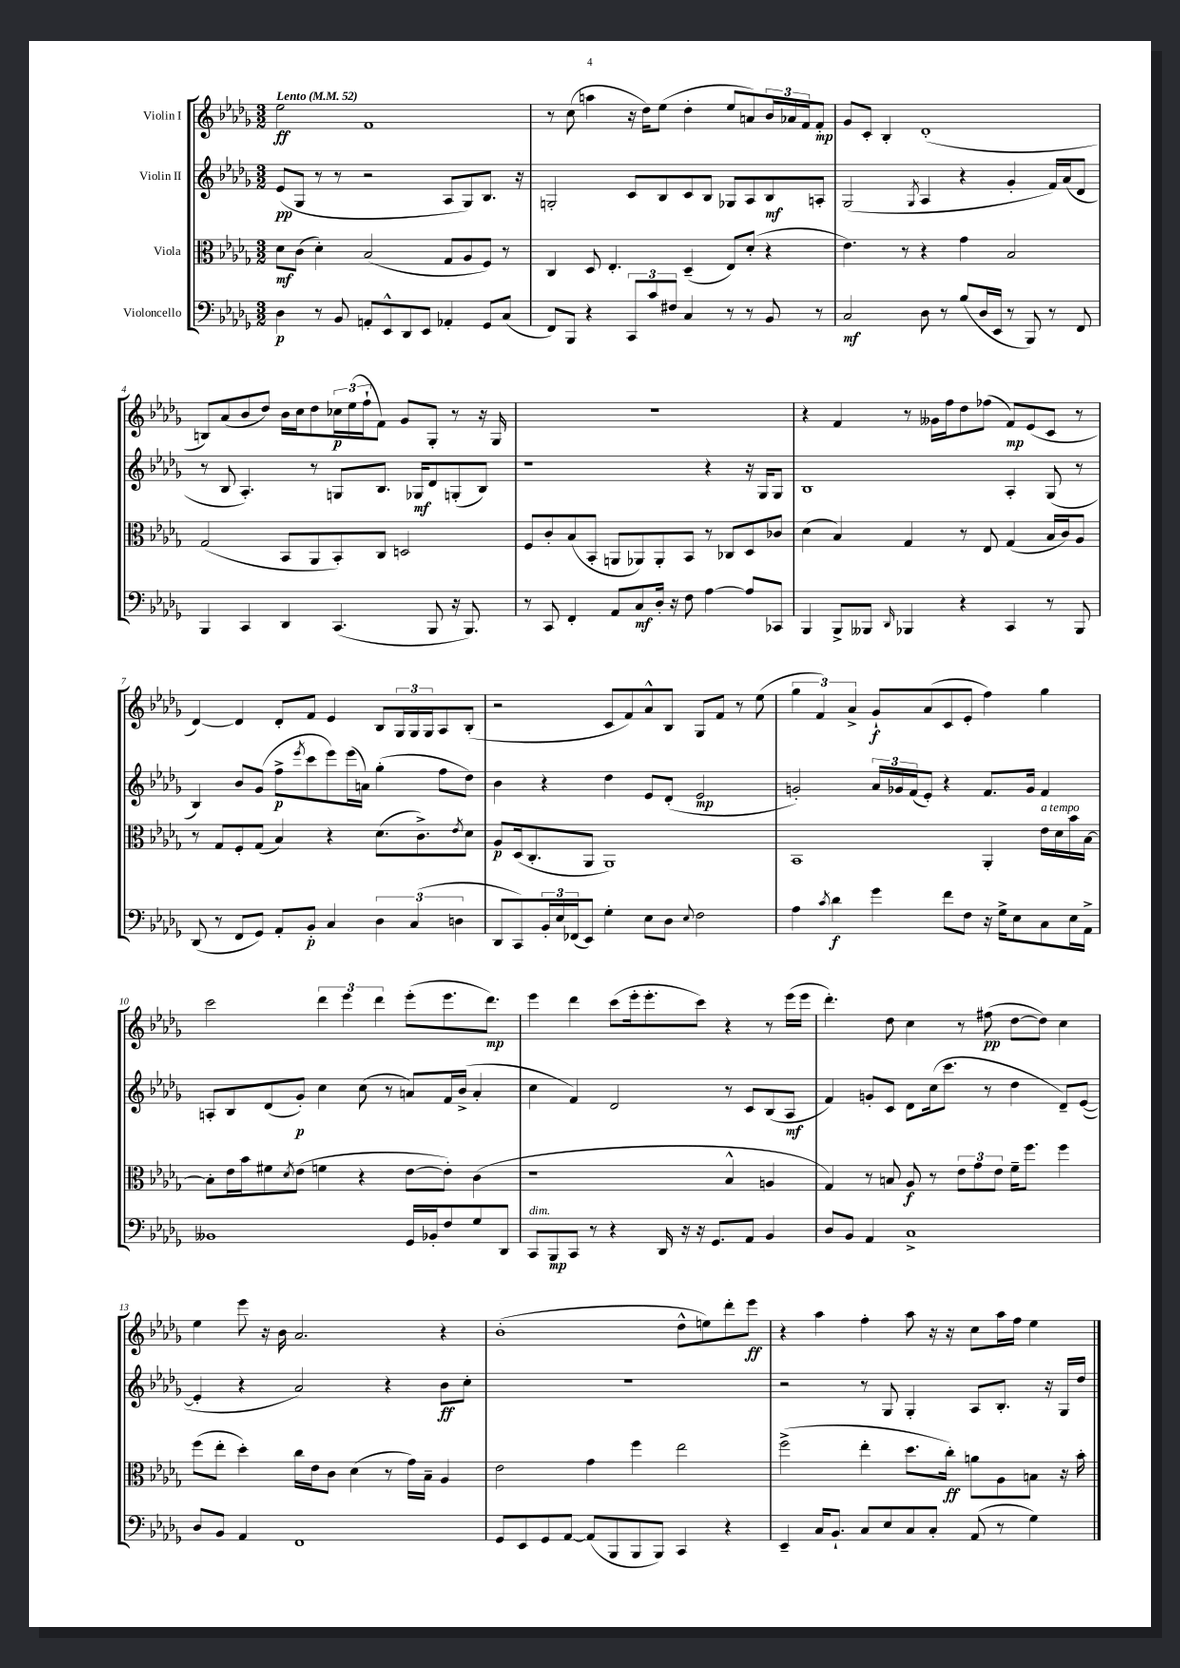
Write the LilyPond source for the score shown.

<<
\new StaffGroup <<
\new Staff = "s0" \with { instrumentName = "Violin I" } {
    \clef treble \key des \major \numericTimeSignature \time 3/2 \tempo "Lento" 4 = 52
    ees''2\ff f'1 |
    r8 c''8( a''4 r16 des''16) ees''8( des''4-. ees''8 a'8) \tuplet 3/2 { bes'16 aes'16 f'16 } f'8-.\mp |
    ges'8 c'8-. bes4-. des'1-.( |
    b8) aes'8( bes'8 des''8) bes'16 c''16 des''8 \tuplet 3/2 { ces''16\p ees''16( f''16-! } f'8) ges'8 ges8-. r8 r16 ges16 |
    r1. |
    r4 f'4 r8 geses'16 f''16 des''8 fes''8( f'8\mp) ees'8( c'8 r8 |
    des'4~) des'4 des'8-. f'8 ees'4 bes8 \tuplet 3/2 { ges16 ges16 ges16 } aes8 bes8-.( |
    r2 c'8 f'8) aes'8-^ bes8 ges8 f'8 r8 ees''8( |
    \tuplet 3/2 { ges''4 f'4) aes'4-> } ges'8-!\f aes'8( c'8 ees'8-. f''4) ges''4 |
    c'''2 \tuplet 3/2 { des'''4 ees'''4 des'''4 } ees'''8-.( ees'''8. des'''8.\mp) |
    ees'''4 des'''4 c'''8( ees'''16-. ees'''8.-. c'''8) r4 r8 ees'''16( ees'''16 |
    des'''4.-.) des''8 c''4 r8 fis''8\pp( des''8~ des''8) c''4 |
    ees''4 ees'''8 r16 bes'16 aes'2. r4 |
    bes'1-.( des''8-^ e''8) des'''8-. ees'''8\ff |
    r4 aes''4 f''4-. aes''8 r16 r16 c''8 aes''16 f''16 ees''4 \bar "|." |
}
\new Staff = "s1" \with { instrumentName = "Violin II" } {
    \clef treble \key des \major \numericTimeSignature \time 3/2
    ees'8\pp( ges8 r8 r8 r2 aes8 ges8) bes8. r16 |
    g2-. c'8 bes8 c'8 bes8 ges8 aes8 bes8\mf a8-. |
    ges2( \acciaccatura { ges8 } aes4 r4 ges'4-. f'16) aes'16( des'8 |
    r8 bes8 aes4.-.) r8 g8 bes8. ges16\mf des'8 g8-.( bes8) |
    r1 r4 r16 ges16 ges8 |
    bes1 aes4-. ges8( r8 |
    bes4) bes'8 ges'8( f''8->\p \acciaccatura { ees'''8 } c'''8 ees'''8) ees'''16( a'16) ges''4-.( f''8 des''8) |
    bes'4 r4 des''4 ees'8 des'8-.( ees'2\mp |
    g'2-.) \tuplet 3/2 { aes'16 ges'16 f'16( } ees'8-.) r4 f'8. ges'16 f'4 |
    a8-. bes8 des'8( ges'8-.\p) c''4 c''8( r8 a'8) f'16 bes'16->( a'4-. |
    c''4 f'4) des'2 r8 c'8 bes8( aes8\mf |
    f'4) g'8-. c'8 des'8 c''16( c'''8. r8 des''4 des'8--) ees'8~( |
    ees'4-. r4 aes'2) r4 bes'8\ff c''8-. |
    R1. |
    r2 r8 ges8 ges4-. aes8 bes8.-. r16 ges16 des''16 \bar "|." |
}
\new Staff = "s2" \with { instrumentName = "Viola" } {
    \clef alto \key des \major \numericTimeSignature \time 3/2
    des'8\mf c'8( des'4-.) bes2( ges8 aes8 f8) r8 |
    c4 des8 ees4.-. des4--( ees8) des'8-.( r4 |
    ees'4.) r8 r4 ges'4 bes2 |
    ges2( bes,8 aes,8 bes,8-.) c8 d2 |
    f8 c'8-. bes8( bes,8-. a,8 aes,8) aes,8-. bes,8 r8 ces8 des8 ces'8 |
    des'4( bes4) ges4 r8 ees8 ges4( bes16 c'16) aes8 |
    r8 ges8 f8-. ges8( bes4) r4 des'8.( c'8.->) \acciaccatura { ees'8 } des'8 |
    aes8\p des16( c8.-. aes,8 aes,1) |
    bes,1 aes,4-. ees'16^\markup { \italic "a tempo" } des'16 bes'16 bes16~ |
    bes8-. ees'16 bes'16 fis'8 \acciaccatura { des'8 } ees'8( f'4 r4 ees'8~ ees'8-.) c'4( |
    r1 bes4-^ a4 |
    ges4) r8 b8 aes8\f r8 \tuplet 3/2 { ees'8 ges'8 ees'8 } f'16-- f''8. f''4 |
    f''8( ees''8-. des''4-.) c''16 ees'16 c'8 des'4( r8 ges'16) bes16-- aes4 |
    ees'2 ges'4 f''4 ees''2 |
    f''2->( ees''4-. des''8. c''16-.\ff) a'8 aes8 b8 r16 bes'16-. \bar "|." |
}
\new Staff = "s3" \with { instrumentName = "Violoncello" } {
    \clef bass \key des \major \numericTimeSignature \time 3/2
    des4\p r8 bes,8 a,8-. ees,8-^ des,8 ees,8 aes,4-. ges,8 c8( |
    f,8) bes,,8 r4 \tuplet 3/2 { c,8 c'8 fis8 } c4 r8 r8 bes,8 r8 |
    c2\mf des8 r8 bes8( des16 ees,16 r8 bes,,8) r8 f,8 |
    bes,,4 c,4 des,4 c,4.( bes,,8 r16 bes,,8.) |
    r8 c,8 f,4-. aes,8 c8\mf des16-. r16 f8 aes4~ aes8 ces,8 |
    bes,,4 bes,,8-> beses,,8 \grace { des,16 } bes,,4 r4 c,4 r8 bes,,8 |
    des,8( r8 f,8 ges,8) aes,8-. bes,8-.\p c4 \tuplet 3/2 { des4 c4( d4 } |
    des,8 c,8) \tuplet 3/2 { bes,16-. ees16 fes,16( } ees,8) ges4-. ees8 des8 \appoggiatura { ees8 } f2 |
    aes4 \acciaccatura { c'8 } des'4\f ges'4 f'8 f8 r16 ges16-> ees8 c8 ees16 aes,16-> |
    beses,1 ges,16 bes,16-. f8 ges8 des,8 |
    c,8^\markup { \italic "dim." } bes,,8\mp c,8 r8 r4 des,16 r16 r16 ges,8. aes,8 bes,4 |
    des8 bes,8 aes,4 c1-> |
    des8 bes,8 aes,4 f,1 |
    ges,8 ees,8 ges,8 aes,8~ aes,8( bes,,8 bes,,8 bes,,8) c,4 r4 |
    ees,4-- c16 bes,8.-! c8 ees8 c8 c8-. aes,8( r8 ges4) \bar "|." |
}
>>
>>
